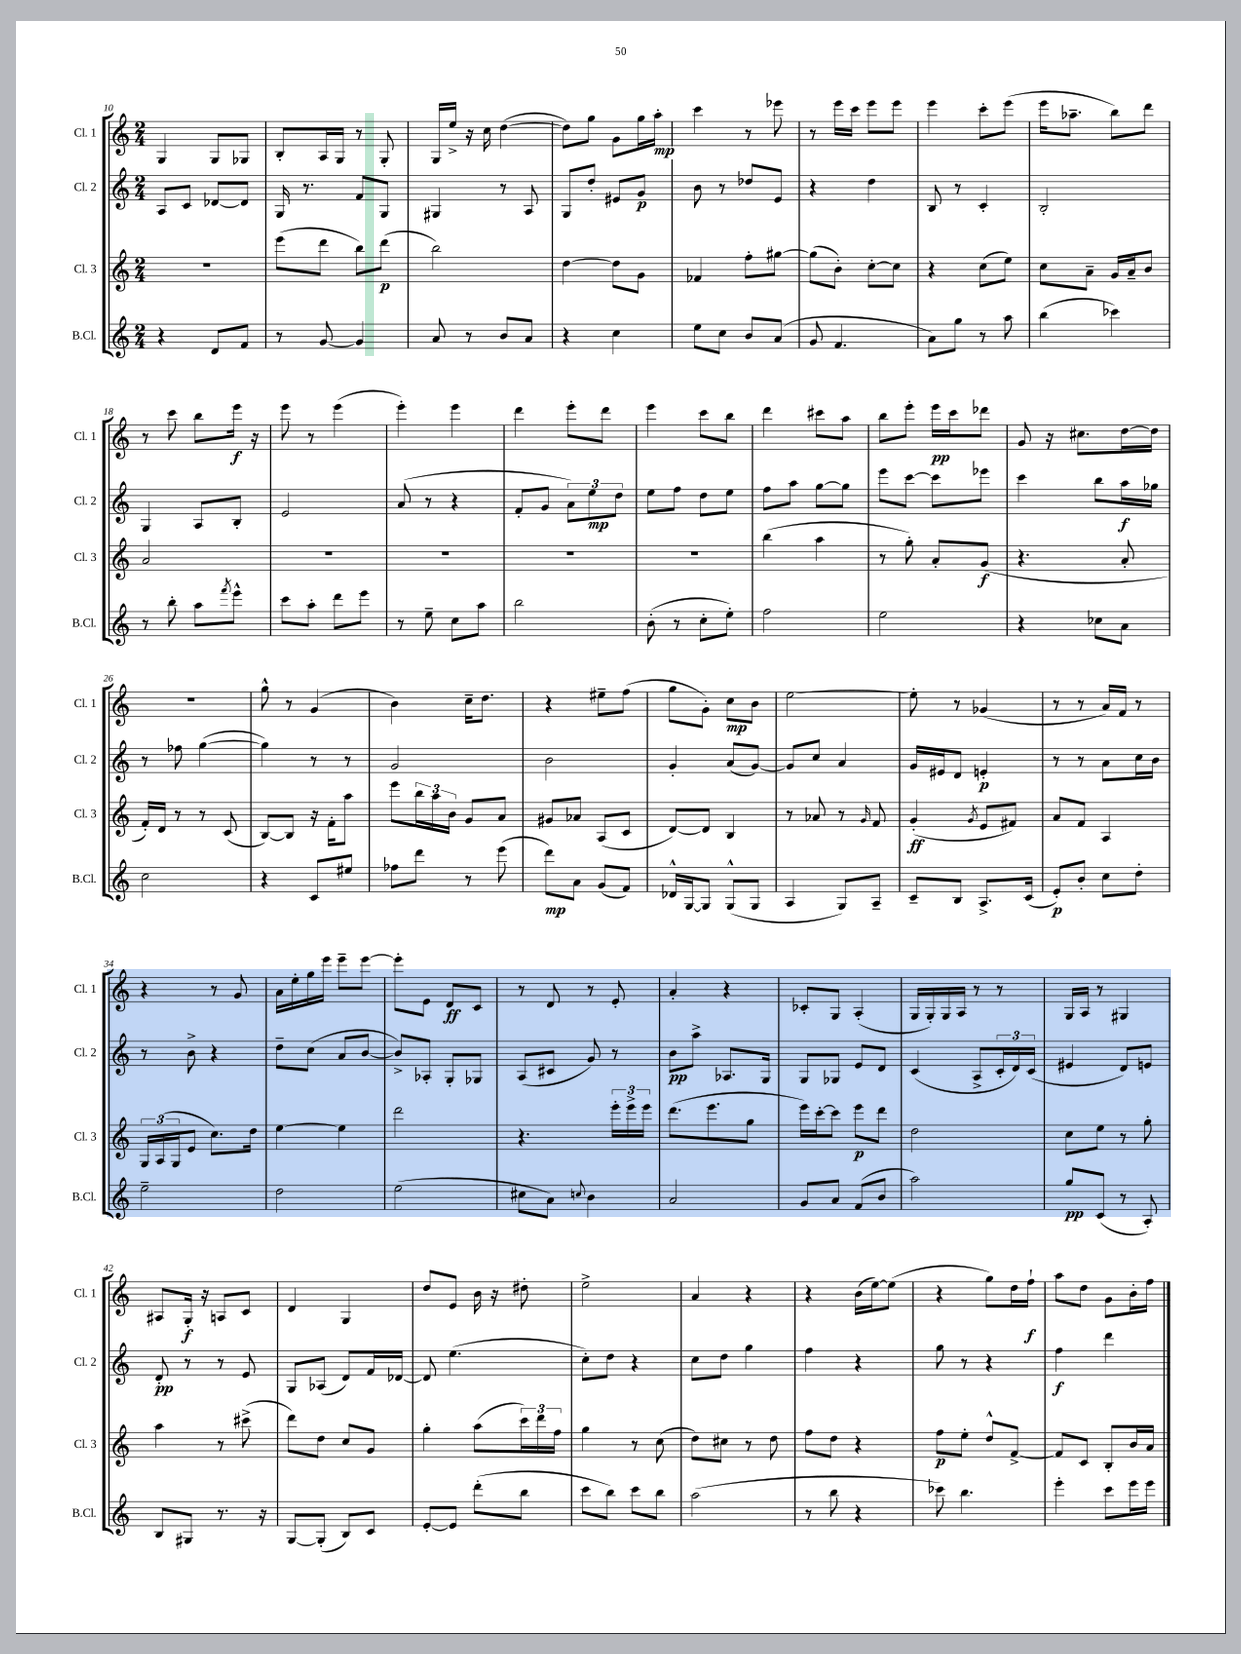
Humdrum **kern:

**kern	**kern	**kern	**kern
*staff4	*staff3	*staff2	*staff1
*clefG2	*clefG2	*clefG2	*clefG2
*k[]	*k[]	*k[]	*k[]
*M2/4	*M2/4	*M2/4	*M2/4
4r	2r	8A	4G
.	.	8c	.
8d	.	[8d-	8G
8f	.	8d-]	8G-
=	=	=	=
8r	(8eee	16G	8B'
.	.	8.r	.
[8g	8ddd	.	16A
.	.	.	16G
4g]	8bb)	8f	8r
.	(8ddd	8G	8G'
=	=	=	=
8a	2bb)	4G#	16G
.	.	.	16ee^
8r	.	.	16r
.	.	.	16cc
8b	.	8r	([4dd
8a	.	8A	.
=	=	=	=
4r	[4dd	8G	8dd])
.	.	8dd'	8gg
4cc	8dd]	8e#	8g
.	8g	8g	16gg
.	.	.	16aa'
=	=	=	=
8ee	4f-	8b	4ccc
8cc	.	8r	.
8b	8ff'	8dd-	8r
(8a	[8gg#	8e	8eee-
=	=	=	=
8g	(8gg#]	4r	8r
4.f	8b')	.	16eee
.	.	.	16ccc
.	[8cc'	4dd	8eee
.	8cc]	.	8eee
=	=	=	=
8a)	4r	8B	4eee
8gg	.	8r	.
8r	(8cc	4c'	8ccc'
8aa	8ee)	.	(8eee
=	=	=	=
(4bb	8cc	2B'	16eee
.	.	.	8.aa-~
.	8a~	.	.
4ccc-)	16g	.	8bb)
.	16a~	.	.
.	8b	.	8ddd
=	=	=	=
8r	2a	4G	8r
8bb'	.	.	8ccc
8aa	.	8A	8bb
8qfff	.	.	.
8eee^^	.	8B'	16eee
.	.	.	16r
=	=	=	=
8ccc	2r	2e	8eee
8aa'	.	.	8r
8ddd	.	.	(4eee
8eee	.	.	.
=	=	=	=
8r	2r	(8a	4eee')
8ee~	.	8r	.
8cc	.	4r	4eee
8aa	.	.	.
=	=	=	=
2bb	2r	8f'	4ddd
.	.	8g	.
.	.	12a)	8eee'
.	.	12ee	.
.	.	.	8ddd
.	.	12dd	.
=	=	=	=
(8b'	2r	8ee	4eee
8r	.	8ff	.
8cc'	.	8dd	8ccc
8ee')	.	8ee	8bb
=	=	=	=
2ff	(4bb	8ff	4ddd
.	.	8aa	.
.	4aa	[8gg	8ccc#
.	.	8gg]	8aa
=	=	=	=
2ee	8r	8eee	8bb
.	8gg')	[8ccc	8eee'
.	8a'	8ccc]	16eee
.	.	.	16ccc
.	(8g	8eee-	8ddd-
=	=	=	=
4r	4.r	4ccc	8g
.	.	.	16r
.	.	.	8.cc#
8cc-	.	8bb	.
8a	8a'	16aa	[16dd
.	.	16gg-	16dd]
=	=	=	=
2cc	16f')	8r	2r
.	16d	.	.
.	8r	8ff-	.
.	8r	([4gg	.
.	(8c	.	.
=	=	=	=
4r	[8B)	4gg])	8gg^^
.	8B]	.	8r
8c	16r	8r	(4g
.	16f'	.	.
8ee#	8aa	8r	.
=	=	=	=
8ff-	8eee	2g	4b)
8ddd	24bb	.	.
.	24aa	.	.
.	24b	.	.
8r	8g	.	16cc~
.	.	.	8.dd
(8eee	8a	.	.
=	=	=	=
8ddd)	8g#	2b	4r
8a	8a-	.	.
(8g	(8A	.	8ee#~
8f)	8c	.	(8ff
=	=	=	=
16d-^^	[8d)	4g'	8gg
[16G	.	.	.
8G]	8d]	.	8g')
(8G^^	4B	(8a	8cc
8G	.	[8g)	8b
=	=	=	=
4A	8r	8g]	[2ee
.	8a-	8cc	.
8G)	8r	4a	.
.	16qqg	.	.
8A~	8f	.	.
=	=	=	=
8c~	(4g'	16g	8ee']
.	.	16e#	.
8B	.	8d	8r
.	8qg	.	.
8.A^	8e	4e'	(4g-
.	8f#)	.	.
(16c	.	.	.
=	=	=	=
8e')	8a	8r	8r
8b'	8f	8r	8r
8cc	4A	8a	16a)
.	.	.	16f
8dd'	.	16cc	8r
.	.	16b	.
=	=	=	=
2ee~	24G	8r	4r
.	(24A	.	.
.	24G	.	.
.	8e	8b^	.
.	8.cc)	4r	8r
.	.	.	8g
.	16dd	.	.
=	=	=	=
2dd	[4ee	8dd~	16a
.	.	.	16ee'
.	.	(8cc	16gg
.	.	.	16eee
.	4ee]	8a	8eee~
.	.	[8b	[8eee
=	=	=	=
(2ee	2ddd	8b^])	8eee']
.	.	8A-'	8e
.	.	8G'	8d
.	.	8G-	8c
=	=	=	=
8cc#	4.r	(8A	8r
8a)	.	8c#	8d
8qqcc	.	.	.
4b	.	8g)	8r
.	24eee'	8r	8e'
.	24eee^	.	.
.	24eee	.	.
=	=	=	=
2a	(8.ddd	8b	4a'
.	.	8aa^	.
.	8.eee	.	.
.	.	8.A-	4r
.	8gg	.	.
.	.	16G	.
=	=	=	=
8g	16eee)	8G	8c-'
.	[16ccc'	.	.
8a	8ccc]	8G-	8G
(8f	8eee	8e	(4A'
8b	8ddd	8d	.
=	=	=	=
2aa)	2dd	(4c	16G
.	.	.	16G')
.	.	.	16G
.	.	.	16A
.	.	8A^	8r
.	.	24c'	8r
.	.	24d)	.
.	.	(24c	.
=	=	=	=
8gg	8cc	4e#	16G
.	.	.	16A
(8c	8ee	.	8r
8r	8r	8d)	4G#
8A')	8gg'	8e	.
=	=	=	=
8B	4aa	8d'	8A#
8G#	.	8r	16G'
.	.	.	16r
8.r	8r	8r	8A
.	(8ccc#^	8e	8c
16r	.	.	.
=	=	=	=
[8G	8ddd)	8G	4d
(8G']	8dd	(8A-	.
8B)	8cc	8d)	4G
8c	8g	16f	.
.	.	[16d-	.
=	=	=	=
[8e'	4gg'	8d-]	8dd
8e]	.	(4.ee	8e
(8ddd'	(8aa	.	16b
.	.	.	16r
8bb	24ccc)	.	8dd#'
.	24ddd	.	.
.	24ff	.	.
=	=	=	=
8ccc	4gg	8cc')	2ee^
8bb)	.	8dd	.
8ccc	8r	4r	.
8bb	(8cc	.	.
=	=	=	=
(2aa	8dd)	8cc	4a
.	8cc#	8dd	.
.	8r	4gg	4r
.	8dd	.	.
=	=	=	=
8r	8ff	4ff	4r
8bb	8dd	.	.
4r	4r	4r	(16b
.	.	.	[16ee)
.	.	.	(8ee]
=	=	=	=
8ccc-)	8ff	8gg	4r
4.bb	8ee'	8r	.
.	8dd^^	4r	8gg)
.	[8f^	.	16dd
.	.	.	16ff`
=	=	=	=
4eee'	8f]	4ff	8aa
.	8c	.	8dd
8ccc	8B'	4ddd	8g
16eee	16b	.	16b'
16eee	16a	.	16ff
==	==	==	==
*-	*-	*-	*-
